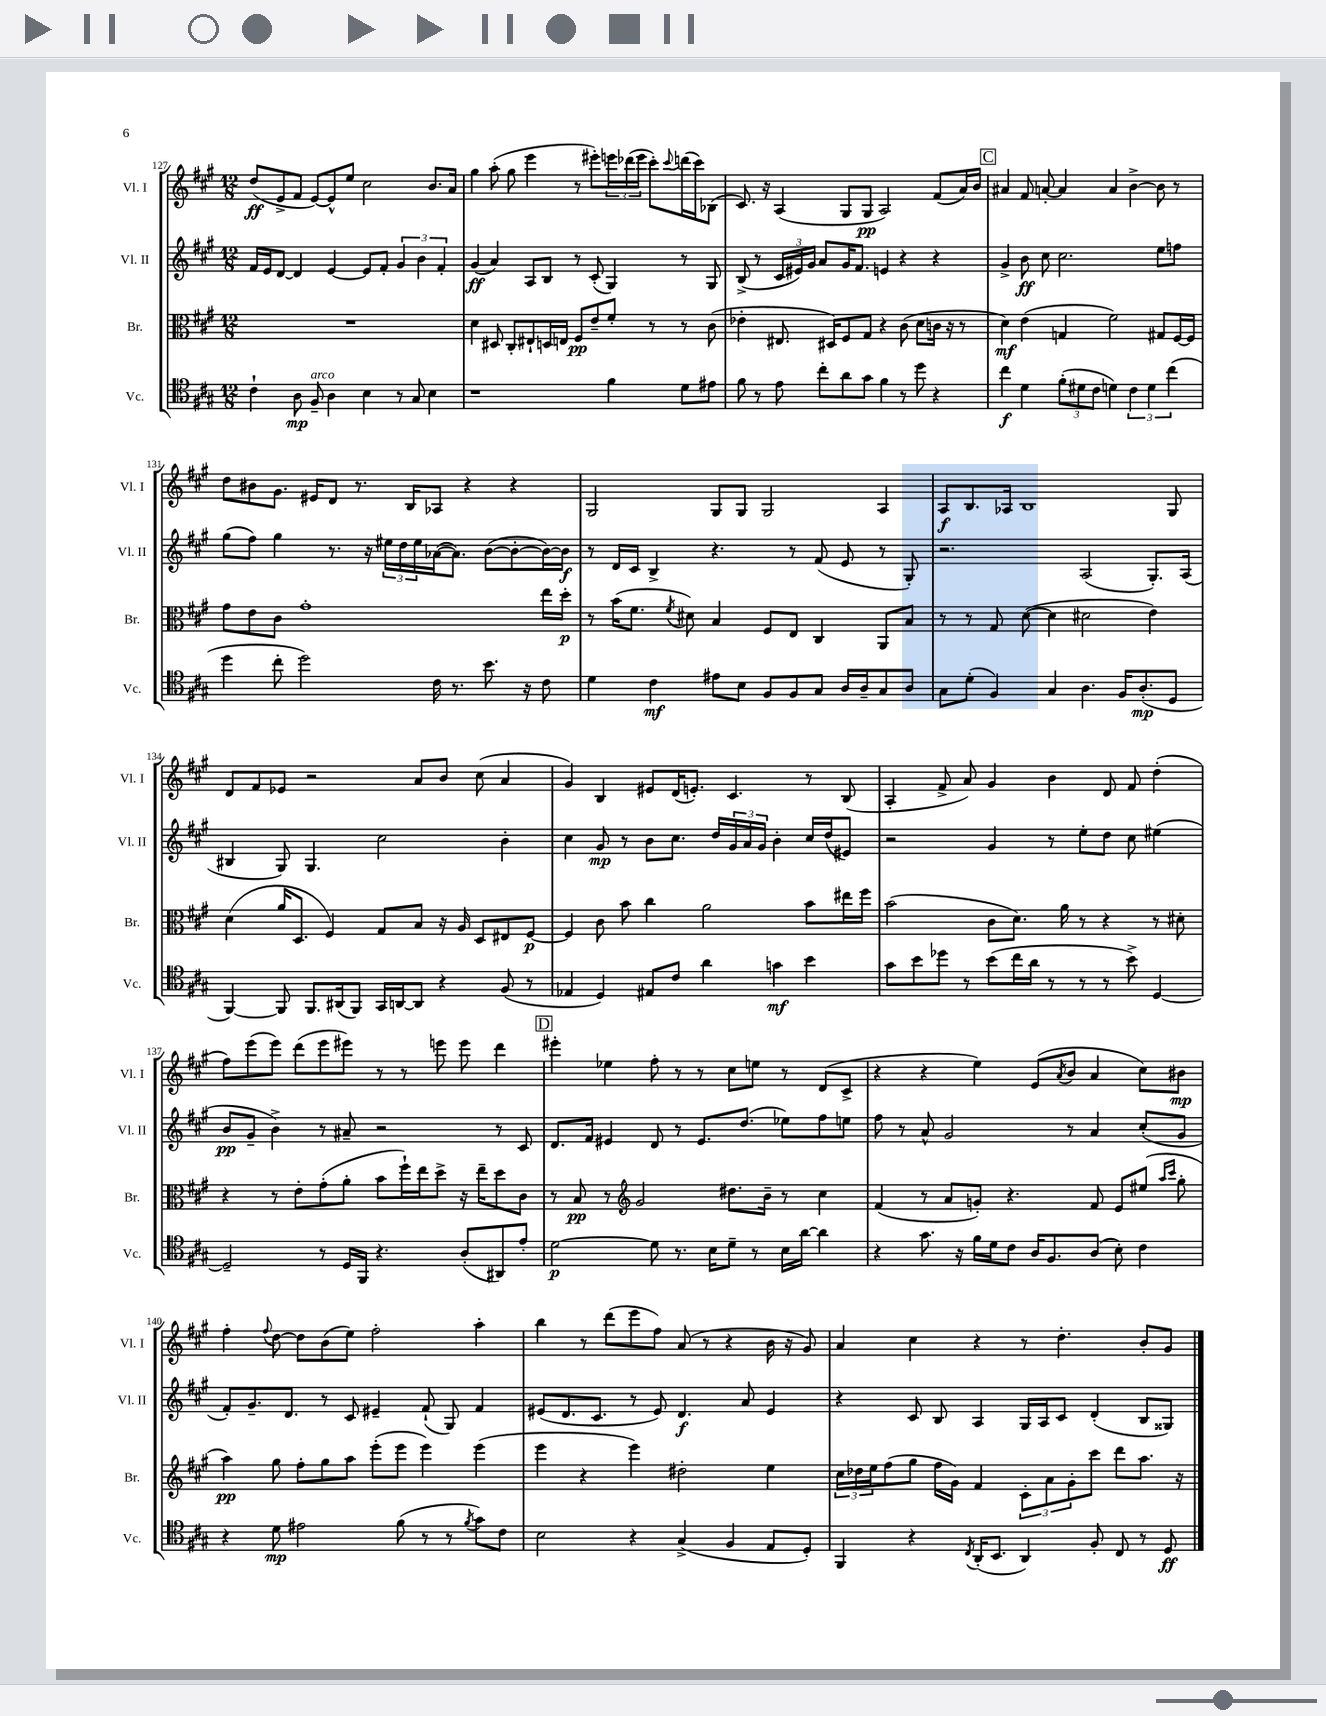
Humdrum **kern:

**kern	**dynam	**kern	**dynam	**kern	**dynam	**kern	**dynam
*part4	*part4	*part3	*part3	*part2	*part2	*part1	*part1
*staff4	*staff4	*staff3	*staff3	*staff2	*staff2	*staff1	*staff1
*I"Vc.	*	*I"Br.	*	*I"Vl. II	*	*I"Vl. I	*
*I'Vc.	*	*I'Br.	*	*I'Vl. II	*	*I'Vl. I	*
*clefC4	*	*clefC3	*	*clefG2	*	*clefG2	*
*k[f#c#g#]	*	*k[f#c#g#]	*	*k[f#c#g#]	*	*k[f#c#g#]	*
*M12/8	*	*M12/8	*	*M12/8	*	*M12/8	*
=127	=127	=127	=127	=127	=127	=127	=127
4c#`\	.	1.r	.	16f#/LL	.	(8dd/L	ff
.	.	.	.	16e/J	.	.	.
.	.	.	.	[8d/J	.	8e^/	.
8A\	mp	.	.	4d/]	.	8f#/J	.
!LO:TX:a:i:t=arco	!	!	!	!	!	!	!
8F#~/	.	.	.	.	.	[8e/L)	.
4A\	.	.	.	[4e/	.	8e^^/]	.
.	.	.	.	.	.	8ee/J	.
4B\	.	.	.	8e/L]	.	2cc#\	.
.	.	.	.	8f#'/J	.	.	.
8r	.	.	.	6g#/	.	.	.
8G#/	.	.	.	.	.	.	.
.	.	.	.	6b\	.	.	.
4B\	.	.	.	.	.	8.b/L	.
.	.	.	.	6f#'/	.	.	.
.	.	.	.	.	.	16a/Jk	.
=128	=128	=128	=128	=128	=128	=128	=128
1r	.	4d\	.	(4g#/	ff	4gg#\	.
.	.	8D#X/	.	4a/)	.	(8aa'\	.
.	.	8C#'/L	.	.	.	8gg#\	.
.	.	8E#X`/	.	8A/L	.	4eee\	.
.	.	16Dn/L	.	8B/J	.	.	.
.	.	16En/JJ	.	.	.	.	.
.	.	8F#/L	pp	8r	.	8r	.
.	.	8e~/	.	(8c#'/	.	8eee#X'\L)	.
4f#\	.	8f#'/J	.	4G#/)	.	24eeen\L	.
.	.	.	.	.	.	(24ddd-X\	.
.	.	.	.	.	.	24eee\JJ	.
.	.	8r	.	.	.	8ccc#'\L)	.
.	.	.	.	.	.	8qqccc#/	.
8d\L	.	8r	.	8r	.	(16dddn\L	.
.	.	.	.	.	.	16ccc#\J)	.
8e#X\J	.	(8c#\	.	8G#/	.	(8B-X\J	.
=129	=129	=129	=129	=129	=129	=129	=129
8f#\	.	4e-X'\	.	(8B^/	.	8.c#/)	.
8r	.	.	.	8r	.	.	.
.	.	.	.	.	.	16r	.
8e\	.	8.E#X/	.	24c#/LL	.	(4A/	.
.	.	.	.	24e#X/)	.	.	.
.	.	.	.	24g#/JJ	.	.	.
8cc#'\L	.	.	.	8a/L	.	.	.
.	.	16D#X/KL)	.	.	.	.	.
8a\	.	8F#/	.	16g#/K	.	8G#/L	.
.	.	.	.	8.f#/J	.	.	.
8g#\J	.	8G#/J	.	.	.	8G#/J	pp
4f#\	.	4r	.	4en/	.	2A/)	.
8r	.	(8c#\	.	4r	.	.	.
8dd\	.	8d\L	.	.	.	.	.
4r	.	16cn\Jk	.	4r	.	(8f#/L	.
.	.	16r	.	.	.	.	.
.	.	8r	.	.	.	16a/L)	.
.	.	.	.	.	.	16b/JJ	.
!!LO:REH:place=s1:t=C
=130	=130	=130	=130	=130	=130	=130	=130
4cc#\	f	4d\)	mf	4g#^/	.	4a#X/	.
4d\	.	(4e\	.	8b\	ff	8f#/	.
.	.	.	.	8cc#\	.	[8an'/	.
(12f#'\L	.	4Gn/	.	2.cc#\	.	4a/]	.
12d#X\	.	.	.	.	.	.	.
12c#\J	.	.	.	.	.	.	.
4dn\)	.	2f#\)	.	.	.	4a/	.
6c#\	.	.	.	.	.	[4b^\	.
6d\	.	.	.	.	.	.	.
.	.	8G#X/L	.	8ee\L	.	8b\]	.
(6cc#\	.	.	.	.	.	.	.
.	.	[16F#/L	.	8ffn\J	.	8r	.
.	.	16F#/JJ]	.	.	.	.	.
!!LO:LB:g=z
=131	=131	=131	=131	=131	=131	=131	=131
4dd\	.	8g#\L	.	(8gg#\L	.	8dd\L	.
.	.	8e\	.	8ff#\J)	.	8b#X\	.
8cc#'\	.	8c#\J	.	4gg#\	.	8.g#\J	.
2dd\)	.	1g#'	.	.	.	.	.
.	.	.	.	.	.	16e#X/KL	.
.	.	.	.	8.r	.	8d/J	.
.	.	.	.	.	.	8.r	.
.	.	.	.	16r	.	.	.
.	.	.	.	24ee#X\LL	.	.	.
.	.	.	.	24dd\	.	.	.
.	.	.	.	.	.	16B/KL	.
.	.	.	.	24ee#\	.	.	.
16c#\	.	.	.	([16a-X\J	.	8A-X/J	.
8.r	.	.	.	8.a-\J])	.	.	.
.	.	.	.	.	.	4r	.
8.b\	.	.	.	([8b\L	.	.	.
.	.	.	.	8b'\_	.	4r	.
16r	.	.	.	.	.	.	.
8c#\	.	16ee\LL	.	16b\L_)	.	.	.
.	.	16dd'\JJ	p	16b\JJ]	f	.	.
=132	=132	=132	=132	=132	=132	=132	=132
4d\	.	8r	.	8r	.	2G#/	.
.	.	(16b\KL	.	16d/LL	.	.	.
.	.	8.f#\J	.	16c#/JJ	.	.	.
4c#\	mf	.	.	4B^/	.	.	.
.	.	8qf#/	.	.	.	.	.
.	.	8d#X\)	.	.	.	.	.
8e#X\L	.	4B/	.	4.r	.	8G#/L	.
8B\J	.	.	.	.	.	8G#/J	.
8F#/L	.	8F#/L	.	.	.	2G#/	.
8F#/	.	8E/J	.	8r	.	.	.
8G#/J	.	4C#/	.	(8f#/	.	.	.
16A/LL	.	.	.	8e/	.	.	.
16A~/J	.	.	.	.	.	.	.
8G#/	.	8AA/L	.	8r	.	4A/	.
8A/J	.	8B/J	.	8G#'/)	.	.	.
=133	=133	=133	=133	=133	=133	=133	=133
8G#\L	.	8r	.	2.r	.	8A/L	f
(8d'\J	.	8r	.	.	.	8.B/	.
4F#/)	.	8G#/	.	.	.	.	.
.	.	.	.	.	.	16A-X/Jk	.
.	.	([8d\	.	.	.	1B	.
4G#/	.	4d\]	.	.	.	.	.
4.A\	.	2d#X\	.	(2A/	.	.	.
16F#/KL	.	.	.	.	.	.	.
(8.A'/	mp	.	.	.	.	.	.
.	.	4e\)	.	8.G#'/L)	.	.	.
8D/J	.	.	.	.	.	8G#/	.
.	.	.	.	(16A/Jk	.	.	.
!!LO:LB:g=z
=134	=134	=134	=134	=134	=134	=134	=134
[4FF#/)	.	(4d\	.	4B#X/	.	8d/L	.
.	.	.	.	.	.	8f#/	.
8FF#/]	.	16a/KL	.	8G#/)	.	8e-X/J	.
.	.	8.D/J	.	.	.	.	.
8.FF#/L	.	.	.	4.G#/	.	2r	.
.	.	4F#/)	.	.	.	.	.
(16AA#X/k	.	.	.	.	.	.	.
8FF#/J)	.	.	.	.	.	.	.
16GG#/LL	.	8G#/L	.	2cc#\	.	.	.
[16AAn/J	.	.	.	.	.	.	.
8AA/J]	.	8B/J	.	.	.	8a/L	.
4r	.	16r	.	.	.	8b/J	.
.	.	16A/	.	.	.	.	.
.	.	8D/L	.	.	.	(8cc#\	.
(8F#/	.	8E#X/	.	4b'\	.	4a/	.
8r	.	[8F#/J	p	.	.	.	.
=135	=135	=135	=135	=135	=135	=135	=135
4E-X/	.	4F#/]	.	4cc#\	.	4g#/)	.
4D/)	.	8c#\	.	8g#/	mp	4B/	.
.	.	8b\	.	8r	.	.	.
8E#X/L	.	4cc#\	.	8b\L	.	8e#X/L	.
8c#/J	.	.	.	8.cc#\J	.	(16d/K	.
.	.	.	.	.	.	8.en'/J)	.
4a\	.	2a\	.	.	.	.	.
.	.	.	.	16dd/LL	.	.	.
.	.	.	.	24g#/	.	4.c#/	.
.	.	.	.	24a/	.	.	.
.	.	.	.	24g#/JJ	.	.	.
4gn\	mf	.	.	4b'\	.	.	.
4b\	.	8b\L	.	16cc#/LL	.	8r	.
.	.	.	.	(16dd/J	.	.	.
.	.	16ee#X\L	.	8e#X/J)	.	(8B/	.
.	.	16ff#\JJ	.	.	.	.	.
=136	=136	=136	=136	=136	=136	=136	=136
8g#\L	.	(2b\	.	2r	.	4A'/	.
8b\	.	.	.	.	.	.	.
8dd-X\J	.	.	.	.	.	8f#^/	.
8r	.	.	.	.	.	8a/)	.
(8b\L	.	8c#\L	.	4g#/	.	4g#/	.
16cc#\L	.	8.d\J)	.	.	.	.	.
16a\JJ	.	.	.	.	.	.	.
8r	.	.	.	8r	.	4b\	.
.	.	16a\	.	.	.	.	.
8r	.	8r	.	8ee'\L	.	.	.
8r	.	4r	.	8dd\J	.	8d/	.
8b^\)	.	.	.	8cc#\	.	8f#/	.
[4D/	.	8r	.	(4ee#X\	.	(4dd'\	.
.	.	8d#X'\	.	.	.	.	.
!!LO:LB:g=z
=137	=137	=137	=137	=137	=137	=137	=137
2D~/]	.	4r	.	8b/L	pp	8ff#\L)	.
.	.	.	.	8g#~/J	.	(8eee\	.
.	.	8r	.	4b^\)	.	8eee\J)	.
.	.	8e'\L	.	.	.	(8ddd\L	.
8r	.	(8g#'\	.	8r	.	8eee\	.
16D/LL	.	8a'\J	.	8a#X~/	.	8eee#X\J)	.
16FF#/JJ	.	.	.	.	.	.	.
4.r	.	8b\L	.	2r	.	8r	.
.	.	16ff#`\L)	.	.	.	8r	.
.	.	16ee\J	.	.	.	.	.
.	.	8dd^\J	.	.	.	8eeen\	.
(8A'/L	.	16r	.	.	.	8eee\	.
.	.	16ee~\KL	.	.	.	.	.
8AA#X/)	.	8dd\	.	8r	.	4ddd\	.
8e'/J	.	8c#\J	.	8c#/	.	.	.
!!LO:REH:place=s1:t=D
=138	=138	=138	=138	=138	=138	=138	=138
[2d\	p	8r	.	8.d/L	.	4eee#X'\	.
.	.	8B/	pp	.	.	.	.
.	.	.	.	16f#/Jk	.	.	.
.	.	8r	.	4e#X/	.	4ee-X\	.
*	*	*clefG2	*	*	*	*	*
.	.	2g#/	.	.	.	.	.
8d\]	.	.	.	8d/	.	8ff#'\	.
8.r	.	.	.	8r	.	8r	.
.	.	.	.	8.e#/L	.	8r	.
16B\KL	.	.	.	.	.	.	.
8d~\J	.	8.dd#X\L	.	.	.	8cc#\L	.
.	.	.	.	(8.dd/J	.	.	.
8r	.	.	.	.	.	8een\J	.
.	.	16b~\Jk	.	.	.	.	.
16B\LL	.	8r	.	8ee-X\L)	.	8r	.
[16a\JJ	.	.	.	.	.	.	.
4a\]	.	4cc#\	.	8ff#\	.	(8d/L	.
.	.	.	.	8een\J	.	8c#^/J	.
=139	=139	=139	=139	=139	=139	=139	=139
4r	.	(4f#/	.	8ff#\	.	4r	.
.	.	.	.	8r	.	.	.
8.g#\	.	8r	.	8a^^/	.	4r	.
.	.	8a/L	.	2g#/	.	.	.
16r	.	.	.	.	.	.	.
16f#\LL	.	8gn'/J)	.	.	.	4ee\)	.
16d\J	.	.	.	.	.	.	.
8c#\J	.	4.r	.	.	.	.	.
16A/KL	.	.	.	.	.	(8e/L	.
8.F#/	.	.	.	.	.	.	.
.	.	.	.	.	.	8qa/	.
.	.	.	.	8r	.	8b/J	.
(8A/J	.	8f#/	.	4a/	.	4a/	.
8B'\)	.	8e/L	.	.	.	.	.
4c#\	.	(8ee#X/J	.	(8cc#'/L	.	8cc#\L)	.
.	.	16qqaa/LL	.	.	.	.	.
.	.	16qqccc#/JJ	.	.	.	.	.
.	.	8gg#'\	.	8g#/J	.	8b#X\J	mp
!!LO:LB:g=z
=140	=140	=140	=140	=140	=140	=140	=140
4r	.	4aa\)	pp	8f#'/L)	.	4ff#'\	.
.	.	.	.	8.g#~/	.	.	.
.	.	.	.	.	.	8qqff#/	.
8d\	mp	8gg#\	.	.	.	[8dd\	.
.	.	.	.	8.d/J	.	.	.
2e#X\	.	8ff#'\L	.	.	.	8dd\L]	.
.	.	8gg#\	.	8r	.	(8b\	.
.	.	8aa\J	.	8c#/	.	8ee\J)	.
.	.	(8eee'\L	.	4e#X~/	.	2ff#'\	.
(8f#\	.	8eee\J	.	.	.	.	.
8r	.	4eee\)	.	(8f#`/	.	.	.
8r	.	.	.	8G#/)	.	.	.
8qf#/	.	.	.	.	.	.	.
8g#\L)	.	(4eee\	.	4f#/	.	4aa'\	.
8c#\J	.	.	.	.	.	.	.
=141	=141	=141	=141	=141	=141	=141	=141
2B\	.	4eee\	.	(8e#X/L	.	4bb\	.
.	.	.	.	8.d/	.	.	.
.	.	4r	.	.	.	8r	.
.	.	.	.	8.c#/J	.	.	.
.	.	.	.	.	.	(8ddd\L	.
4r	.	4eee\)	.	8r	.	8eee\	.
.	.	.	.	8e#/)	.	8ff#\J)	.
(4G#^/	.	2dd#X'\	.	4.d/	f	(8a/	.
.	.	.	.	.	.	8r	.
4F#/	.	.	.	.	.	4r	.
.	.	.	.	8a/	.	.	.
8E/L	.	4ee\	.	4e#/	.	16b\	.
.	.	.	.	.	.	16r	.
8D'/J)	.	.	.	.	.	8g#/)	.
=142	=142	=142	=142	=142	=142	=142	=142
4FF#/	.	24cc#\LL	.	4r	.	4a/	.
.	.	24dd-X\	.	.	.	.	.
.	.	24ee\J	.	.	.	.	.
.	.	(8ff#\	.	.	.	.	.
4r	.	8gg#\J	.	8c#/	.	4cc#\	.
.	.	16ff#\LL	.	8B/	.	.	.
.	.	16g#\JJ)	.	.	.	.	.
8qC#/	.	.	.	.	.	.	.
(16AA'/KL	.	4f#/	.	4A/	.	4r	.
8.BB/J	.	.	.	.	.	.	.
4AA/)	.	12c#'\L	.	16G#/LL	.	8r	.
.	.	.	.	16A/J	.	.	.
.	.	12a\	.	.	.	.	.
.	.	.	.	8c#/J	.	4.dd'\	.
.	.	12g#'\	.	.	.	.	.
8F#'/	.	8ccc#\J	.	(4d'/	.	.	.
8C#/	.	8ddd\L	.	.	.	.	.
8r	.	8.aa\J	.	8B/L	.	8b'/L	.
8D/	ff	.	.	8G##X/J)	.	8g#/J	.
.	.	16r	.	.	.	.	.
==	==	==	==	==	==	==	==
*-	*-	*-	*-	*-	*-	*-	*-
